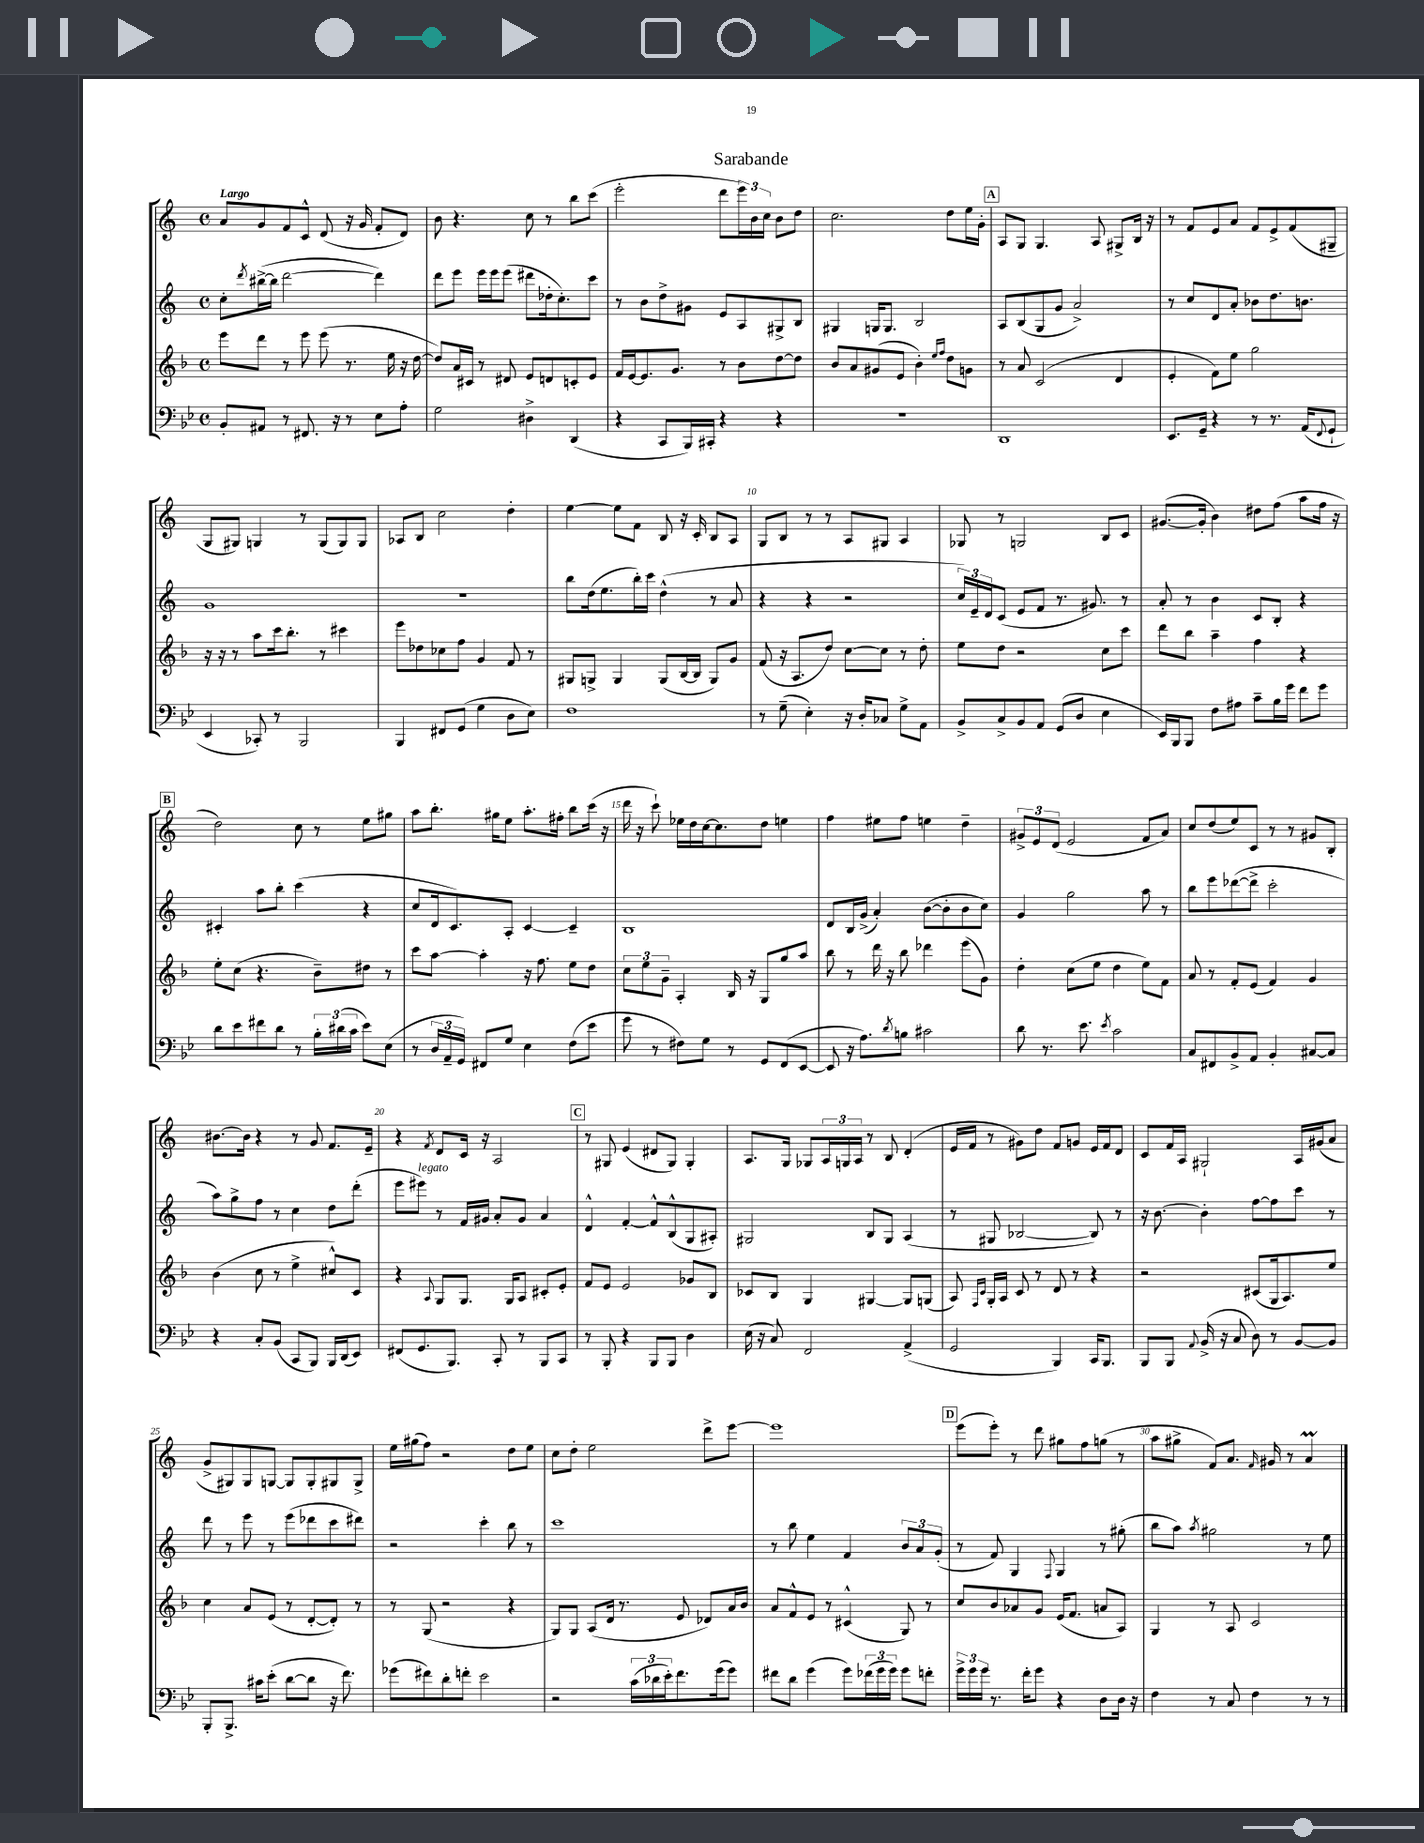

**kern	**kern	**kern	**kern
*part4	*part3	*part2	*part1
*staff4	*staff3	*staff2	*staff1
*clefF4	*clefG2	*clefG2	*clefG2
*k[b-e-]	*k[b-]	*k[]	*k[]
*M4/4	*M4/4	*M4/4	*M4/4
*met(c)	*met(c)	*met(c)	*met(c)
=1	=1	=1	=1
!	!	!	!LO:TX:a:B:t=Largo
8BB-'/L	8eee\L	8cc'\L	8a/L
.	.	8qddd/	.
8AA#X/J	8ddd\J	([16bb#X^\L	8g/
.	.	16bb#\JJ]	.
8r	8r	[2ddd\	8f/
8.FF#X/	8eee\	.	8c^^/J
.	(8eee\	.	(8d/
16r	.	.	.
8r	8.r	.	16r
.	.	.	16g/
8E-\L	.	4ddd\])	8f'/L
.	16ee\	.	.
8A'\J	16r	.	8d/J)
.	[16dd\	.	.
=2	=2	=2	=2
2G\	8dd/L])	8ddd\L	8b\
.	16a/L	8eee\J	4.r
.	16c#X/JJ	.	.
.	8r	16eee\LL	.
.	.	16eee\J	.
.	8d#X/	(8eee\J	.
4D#X^\	8e/L	8ddd#X\L	8cc\
.	8dn/	16dd-X'\k	8r
.	.	8.cc'\)	.
(4DD/	8cn'/	.	8bb\L
.	8e/J	8ccc\J	(8ccc\J
=3	=3	=3	=3
4r	16f/LL	8r	2eee'\
.	[16e/J	.	.
.	8.e/]	8b\L	.
8CC/L	.	8dd^\	.
.	8.g/J	.	.
16BBB-/L)	.	8g#X\J	.
16CC#X'/JJ	.	.	.
4r	8r	8e/L	8ddd\L
.	8b-\L	8A/	24eee\L)
.	.	.	24b\
.	.	.	24cc\JJ
4r	[8dd\	8G#X^/	8b\L
.	8dd\J]	8B/J	8dd\J
=4	=4	=4	=4
1r	8b-/L	4G#X/	2.cc\
.	8a/	.	.
.	(8g#X/	16Gn/KL	.
.	.	8.G/J	.
.	8e/J	.	.
.	4b-'\)	2B/	.
.	16qqee/LL	.	.
.	16qqff/JJ	.	.
.	8dd\L	.	8dd\L
.	8gn\J	.	16ee\L
.	.	.	16g'\JJ
!!LO:REH:place=s1:t=A
=5	=5	=5	=5
1DD	8r	8A/L	8A/L
.	8a/	(8B/	8G/J
.	(2c/	8G/	4.G/
.	.	8g/J	.
.	.	2a^/)	.
.	.	.	8A/
.	4d/	.	8G#X^/L
.	.	.	16B/Jk
.	.	.	16r
=6	=6	=6	=6
8.EE-/L	4e'/	8r	8r
.	.	8cc/L	8f/L
16GG~/Jk	.	.	.
4r	8f\L)	8d/	8e/
.	8ee\J	8a'/J	8a/J
8r	2gg\	8b-X\L	8f/L
8.r	.	8.dd\	8e^/
.	.	.	(8f/
(16AA/KL	.	8.bn\J	.
8qqFF/	.	.	.
8GG`/J	.	.	8G#X~/J
!!LO:LB:g=z
=7	=7	=7	=7
4EE-/	16r	1g	8G/L
.	16r	.	.
.	8r	.	8G#X/J)
8CC-X'/)	8aa\L	.	4Gn/
8r	16ccc\k	.	.
.	8.bb-'\J	.	.
2BBB-/	.	.	8r
.	8r	.	(8G/L
.	4ccc#X\	.	8G/)
.	.	.	8G/J
=8	=8	=8	=8
4BBB-/	8eee\L	1r	8A-X/L
.	8dd-X\	.	8B/J
8FF#X/L	8cc-X\	.	2cc\
(8GG/J	8ff\J	.	.
4G\	4g/	.	.
8D\L	8f/	.	4dd'\
8E-\J)	8r	.	.
=9	=9	=9	=9
1F	8G#X/L	8bb\L	[4ee\
.	8Gn^/J	(16dd\k	.
.	.	8.ee\	.
.	4G/	.	8ee\L]
.	.	16bb'\L)	8f\J
.	.	16ccc\JJ	.
.	(8G/L	(4dd^^\	8B/
.	[16B-/L	.	16r
.	16B-/JJ]	.	16c'/
.	8G/L)	8r	8B/L
.	8g/J	8a/	8A/J
=10	=10	=10	=10
8r	(8f/	4r	8G/L
(8G~\	16r	.	8B/J
.	8.A/L	.	.
4E-'\)	.	4r	8r
.	8dd/J)	.	8r
16r	[8cc\L	2r	8A/L
16D'/KL	.	.	.
8C-X/J	8cc\J]	.	8G#X/J
8G^\L	8r	.	4A/
8AA\J	8dd'\	.	.
=11	=11	=11	=11
8BB-^/L	8ee\L	24cc/LL)	8G-X/
.	.	24e~/	.
.	.	24d/J	.
8C^/	8dd\J	(8c/J	8r
8BB-/	2r	8e/L	2Gn/
8AA/J	.	8f/J	.
(8GG/L	.	8.r	.
8D/J	.	.	.
.	.	8.g#X/)	.
4E-\	8cc\L	.	8B/L
.	8ccc\J	8r	8c/J
=12	=12	=12	=12
16EE-/LL)	8ddd\L	8a'/	([8.g#X/L
16BBB-/J	.	.	.
8BBB-/J	8bb-\J	8r	.
.	.	.	16g#'/Jk]
8F\L	4aa~\	4b\	4b\)
8A#X\J	.	.	.
8c~\L	4ff\	8c/L	8dd#X\L
16B-\L	.	8B'/J	(8ff\J
16g\JJ	.	.	.
8f\L	4r	4r	8aa\L
8g\J	.	.	16ff\Jk
.	.	.	16r
!!LO:LB:g=z
!!LO:REH:place=s1:t=B
=13	=13	=13	=13
8d\L	8ee'\L	4c#X'/	2dd\)
8e-\	(8cc\J	.	.
8f#X\	4.r	8aa\L	.
8d\J	.	8bb'\J	.
8r	.	(4ccc\	8cc\
24B-'\LL	8b-~\L)	.	8r
(24d#X\	.	.	.
24c\JJ	.	.	.
8e-\L)	8dd#X\J	4r	8ee\L
(8E-\J	8r	.	8gg#X\J
=14	=14	=14	=14
8r	8ccc\L	8cc/L	8aa\L
24D/LL	[8aa\J	16d/k	8.bb'\J
24AA~/	.	.	.
.	.	8.c/)	.
24GG/JJ)	.	.	.
8FF#X/L	4aa'\]	.	.
.	.	.	16gg#X\KL
8G/J	.	8A'/J	8ee\J
4E-\	16r	[4c/	8.aa'\L
.	8.ff\	.	.
.	.	.	16ff#X'\Jk
(8F\L	8ee\L	4c~/]	8bb\L
8e-\J	8dd\J	.	(16ccc\Jk
.	.	.	16r
=15	=15	=15	=15
8g\	12cc\L	1B	16ddd\
.	.	.	16r
.	12ee\	.	.
8r	.	.	8ccc`\)
.	12g~\J	.	.
8F#X\L)	4A'/	.	16ee-X\LL
.	.	.	16dd\
8G\J	.	.	[16cc\J
.	.	.	8.cc\]
8r	16B-/	.	.
.	16r	.	.
8GG/L	8G/L	.	8dd\J
(8FF/	8gg/	.	4een\
[8EE-/J	8aa/J	.	.
=16	=16	=16	=16
8EE-/]	8bb-\	8d/L	4ff\
16r	8r	16B/L	.
8.A\L)	.	(16g^/JJ	.
.	16ddd\	4a'/)	8ee#X\L
.	16r	.	.
8qd/	.	.	.
8Bn\J	8bb-\	.	8ff\J
2c#X\	4ddd-X\	([8b\L	4een\
.	.	8b'\]	.
.	(8eee\L	8b\	4dd~\
.	8g\J)	8cc\J)	.
=17	=17	=17	=17
8d\	4dd'\	4g/	12g#X^/L
.	.	.	12e/
8.r	.	.	.
.	.	.	(12d/J
.	(8cc\L	2gg\	2e/
8.e-\	.	.	.
.	8ee\J	.	.
8qe-/	.	.	.
2c\	4dd\	.	.
.	8ee\L)	8aa\	8f/L
.	8f\J	8r	8a/J)
=18	=18	=18	=18
8C/L	8a/	8bb\L	8cc/L
8FF#X/	8r	8eee\	(8dd/
8BB-^/	8f'/L	([8ddd-X\	8ee/)
8AA/J	(8e/J	8ddd-^\J]	8c/J
4BB-'/	4f/)	2ccc'\	8r
.	.	.	8r
[8C#X/L	4g/	.	8g#X/L
8C#/J]	.	.	8B'/J
!!LO:LB:g=z
=19	=19	=19	=19
4r	(4b-\	8aa\L)	[8.b#X\L
.	.	8gg^\	.
.	.	.	16b#\Jk]
8C'/L	8cc\	8ff\J	4r
(8BB-/J	8r	8r	.
8CC/L	4ee^\	4cc\	8r
8BBB-/J)	.	.	8g/
16BBB-/LL	8cc#X^^/L)	8dd\L	8.f/L
(16DD/J	.	.	.
8EE-/J)	8c/J	(8ddd'\J	.
.	.	.	16e~/Jk
=20	=20	=20	=20
(8FF#X/L	4r	8eee\L	4r
!	!	!LO:TX:a:i:t=legato	!
8.GG/	.	8eee#X\J)	.
.	8qqA/	.	8qf/
.	8G/L	8r	8d/L
8.BBB-/J)	.	.	.
.	8.G/J	16f/LL	16c/Jk
.	.	16g#X/JJ	16r
8CC'/	.	8a'/L	2A/
.	16G/KL	.	.
8r	8A/J	8g#/J	.
8BBB-/L	8c#X'/L	4a/	.
8CC/J	8e'/J	.	.
!!LO:REH:place=s1:t=C
=21	=21	=21	=21
8r	8f/L	4d^^/	8r
8BBB-'/	8e/J	.	8G#X/
4r	2e/	[4f'/	(4e/
8BBB-/L	.	8f^^/L]	8d#X/L
8BBB-/J	.	(8B^^/	8G#/J)
4D\	8g-X/L	8G/	4G#'/
.	8B-/J	8A#X'/J)	.
=22	=22	=22	=22
(16E-\	8c-X/L	2G#X/	8.A/L
16r	.	.	.
8C/)	8B-/J	.	.
.	.	.	16G/Jk
2FF/	4G/	.	8G-X/L
.	.	.	24A/L
.	.	.	24Gn/
.	.	.	24A/JJ
.	[4G#X/	8B/L	8r
.	.	8G#/J	8B/
(4AA^/	8G#/L]	(4A/	(4d'/
.	(8Gn/J	.	.
=23	=23	=23	=23
2GG/	8A/)	8r	16e/LL
.	.	.	16f/JJ
.	16qqF/LL	.	.
.	16qqc/JJ	.	.
.	16G'/LL	8G#X/	8r
.	16A/JJ	.	.
.	8c/	[2B-X/	8g#X\L)
.	8r	.	8dd\J
4BBB-/)	8d/	.	8f/L
.	8r	.	8gn/J
16CC/KL	4r	8B-/])	16e/LL
8.BBB-/J	.	.	16f/J
.	.	8r	8d/J
=24	=24	=24	=24
8BBB-/L	2r	16r	8c/L
.	.	[8.b\	.
8BBB-/J	.	.	16f/L
.	.	.	16A/JJ
8qqAA/	.	.	.
(16BB-^/	.	4b'\]	2G#X`/
16r	.	.	.
8C/	.	.	.
8D\)	(8c#X/L	[8ff\L	.
8r	16G/k	8ff\]	.
.	8.A/)	.	.
[8BB-/L	.	8ccc\J	16A/LL
.	.	.	(16g#X/J
8BB-/J]	8ee/J	8r	8a/J
!!LO:LB:g=z
=25	=25	=25	=25
8BBB-'/L	4cc\	8ddd\	8g^/L
8.BBB-^/J	.	8r	8G#X/)
.	8a/L	8eee\	8G#/
16c#X\KL	.	.	.
(8e-'\J	(8e/J	8r	[8Gn/J
[8d\L	8r	(8eee\L	8G/L]
8d\J]	[8d'/L	8ddd-X\	8G'/
16r	8d'/J])	8ccc\	8G#X/
8.f\)	.	.	.
.	8r	8ddd#X\J)	8G#^/J
=26	=26	=26	=26
(8g-X\L	8r	2r	16ee\LL
.	.	.	(16gg#X\J
8f#X\)	(8G/	.	8ff\J)
8d'\	2r	.	2r
8fn'\J	.	.	.
2e-\	.	4ccc'\	.
.	4r	8bb\	8dd\L
.	.	8r	8ee\J
=27	=27	=27	=27
2r	8G/L)	1ccc	8cc\L
.	8G/J	.	8dd'\J
.	(8A/L	.	2ee\
.	16d/Jk	.	.
.	8.r	.	.
(24c\LL	.	.	.
24d-X\	.	.	.
24e-'\J)	.	.	.
8.f\	8e/	.	.
.	8d-X/L)	.	8ddd^\L
(16g\k	.	.	.
8g\J)	16a/L	.	[8eee\J
.	16b-/JJ	.	.
=28	=28	=28	=28
8f#X\L	8a/L	8r	1eee]
8d\J	8f^^/	8bb\	.
(4g\	8e/J	4ee\	.
.	8r	.	.
8g\L)	(4c#X^^/	4f/	.
(24f-X\L	.	.	.
24g\	.	.	.
24g\JJ)	.	.	.
8g\L	8G/)	12b/L	.
.	.	12a/	.
8fn'\J	8r	.	.
.	.	(12g'/J	.
!!LO:REH:place=s1:t=D
=29	=29	=29	=29
24g^\LL	8cc/L	8r	(8eee\L
24g\	.	.	.
24g\JJ	.	.	.
8.r	8b-/	8f/)	8eee'\J)
.	8a-X/	4G/	8r
16f'\KL	.	.	.
8g\J	8g/J	.	8ddd\
.	.	8qqF/	.
4r	(16e/KL	4G/	8gg#X\L
.	8.f/J	.	.
.	.	.	8ff\
8D\L	8an/L	8r	(8ggn\J
16D\Jk	8A/J)	(8gg#X'\	8r
16r	.	.	.
=30	=30	=30	=30
4F\	4G/	8bb\L	8aa\L
.	.	8aa\J)	8gg#X^\J
.	.	8qaa/	.
8r	8r	2gg#X\	8f/L)
8C/	8A/	.	8.a/J
4F\	2c/	.	.
.	.	.	16qqf/
.	.	.	16g#X/
.	.	.	8r
8r	.	8r	4aM/
8r	.	8ee\	.
==	==	==	==
*-	*-	*-	*-
